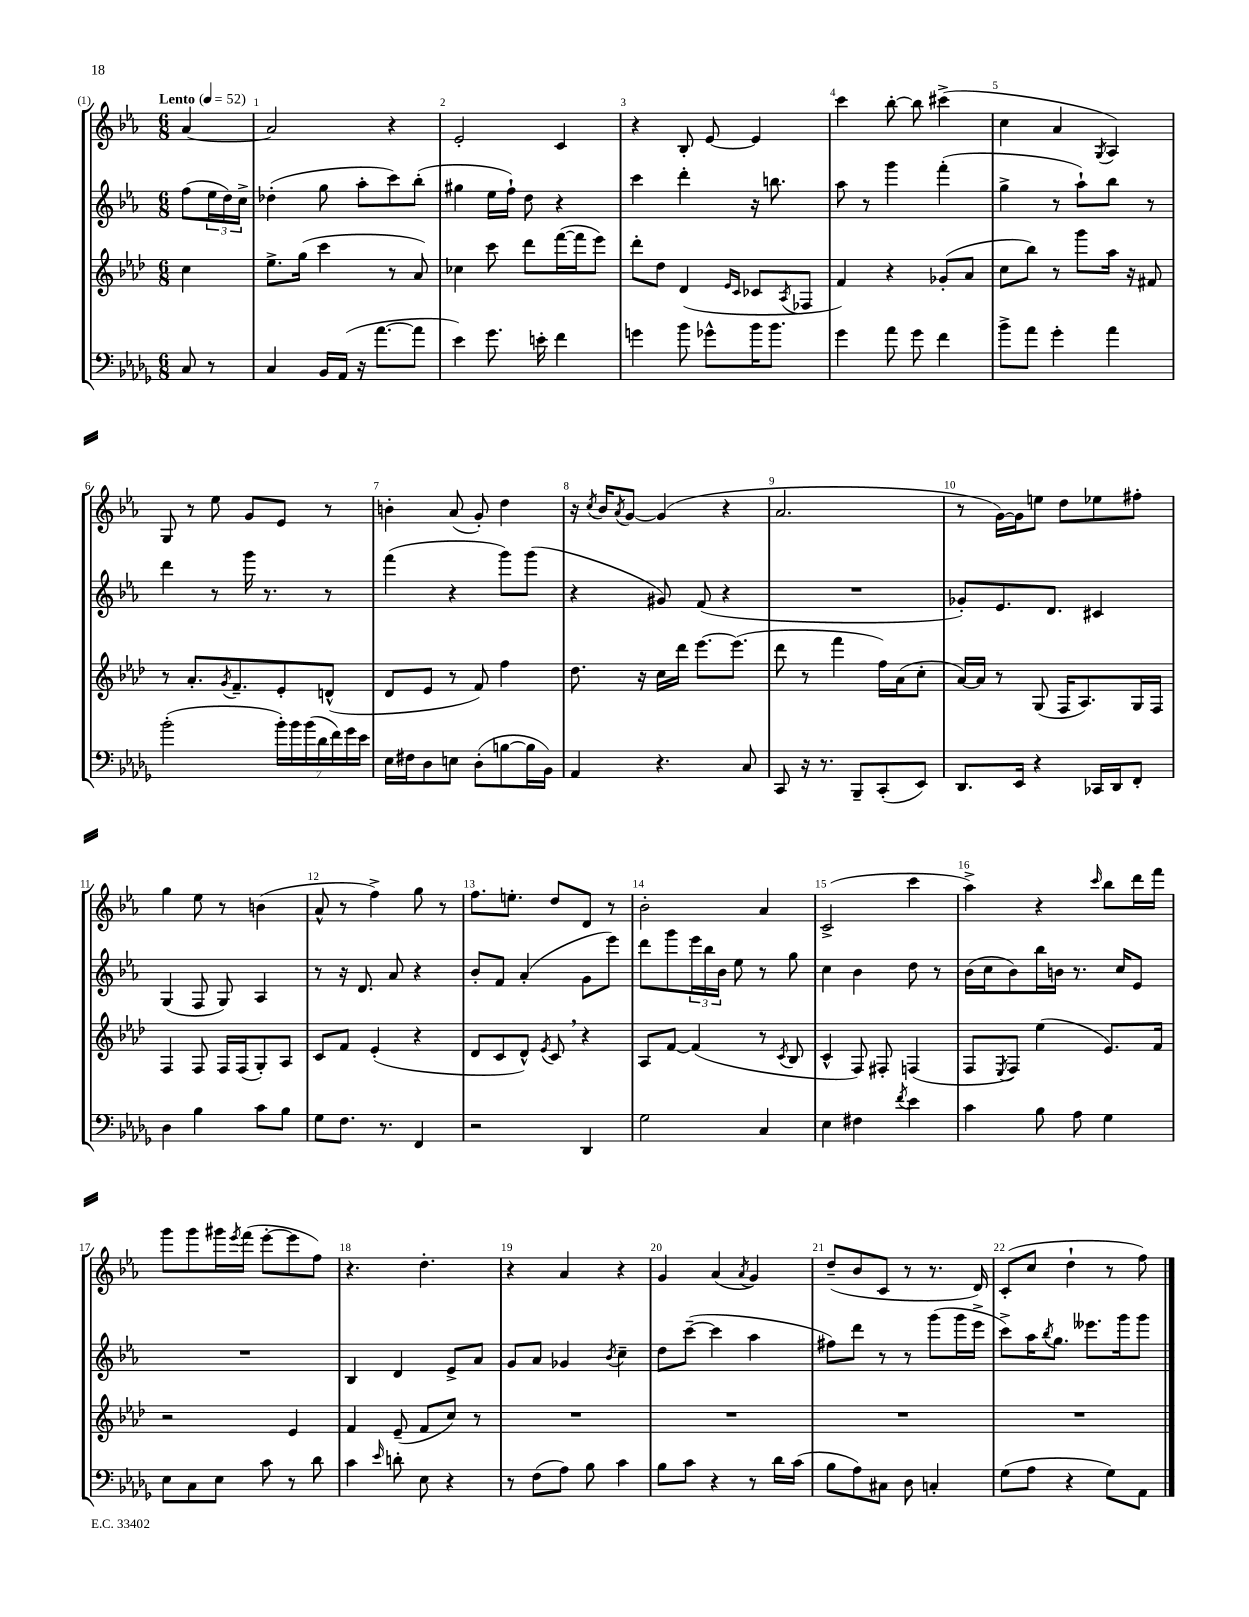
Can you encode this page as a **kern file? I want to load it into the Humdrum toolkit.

**kern	**kern	**kern	**kern
*part4	*part3	*part2	*part1
*staff4	*staff3	*staff2	*staff1
*clefF4	*clefG2	*clefG2	*clefG2
*k[b-e-a-d-g-]	*k[b-e-a-d-]	*k[b-e-a-]	*k[b-e-a-]
*M6/8	*M6/8	*M6/8	*M6/8
*MM52	*MM52	*MM52	*MM52
=	=	=	=
!	!	!	!LO:TX:a:B:t=Lento
8C/	4cc\	(8ff\L	[4a-/
8r	.	24ee-\L	.
.	.	24dd\)	.
.	.	24cc^\JJ	.
=1	=1	=1	=1
4C/	8.ee-^\L	(4dd-X'\	2a-/]
.	(16gg\Jk	.	.
16BB-/LL	4ccc\	8gg\	.
(16AA-/JJ	.	.	.
16r	.	8aa-'\L	.
[8.a-\L	.	.	.
.	8r	8ccc\)	4r
8a-\J]	8a-/)	(8bb-'\J	.
=2	=2	=2	=2
4e-\)	4cc-X\	4gg#X\	2e-'/
8.g-\	8ccc\	16ee-\LL	.
.	.	16ff`\JJ)	.
.	8ddd-\L	8dd\	.
16en'\	.	.	.
4f\	([16fff\L	4r	4c/
.	16fff\J]	.	.
.	8eee-\J)	.	.
=3	=3	=3	=3
4gn\	8ddd-'\L	4ccc\	4r
.	8dd-\J	.	.
8b-\	(4d-/	4ddd'\	8B-'/
8g-X^^\L	.	.	[8e-/
.	16qqe-/LL	.	.
.	16qqc/JJ	.	.
16b-\K	8c-X/L	16r	4e-/]
8.b-\J	.	8.bbn\	.
.	8qA-/	.	.
.	8F-X/J	.	.
=4	=4	=4	=4
4g-\	4f/)	8aa-\	4ccc\
.	.	8r	.
8a-\	4r	4ggg\	[8bb-'\
8g-\	.	.	8bb-\]
4f\	(8g-X'/L	(4fff'\	(4ccc#X^\
.	8a-/J	.	.
=5	=5	=5	=5
8b-^\L	8cc\L	4gg^\	4cc\
8a-\J	8bb-\J)	.	.
4g-'\	8r	8r	4a-/
.	8ggg\L	8aa-`\L)	.
.	.	.	8qG/
4a-\	16aa-\Jk	8bb-\J	4A-/)
.	16r	.	.
.	8f#X/	8r	.
!!LO:LB:g=z
=6	=6	=6	=6
(2b-'\	8r	4ddd\	8G/
.	8.a-'/L	.	8r
.	.	8r	8ee-\
.	8qg/	.	.
.	8.f~/	.	.
.	.	16ggg\	8g/L
.	.	8.r	.
28b-'\LL)	8e-'/	.	8e-/J
28b-\	.	.	.
(28b-\	.	.	.
28d-\	.	.	.
.	(8dn^^/J	8r	8r
28f\)	.	.	.
28g-\	.	.	.
28e-\JJ	.	.	.
=7	=7	=7	=7
16E-\LL	8d-/L	(4fff\	4bn'\
16F#X\J	.	.	.
8D-\	8e-/J	.	.
8En\J	8r	4r	(8a-/
(8D-'\L	8f/)	.	8g'/)
[8Bn\	4ff\	8ggg\L)	4dd\
16B\L]	.	(8ggg\J	.
16BB-\JJ)	.	.	.
=8	=8	=8	=8
4AA-/	8.dd-\	4r	16r
.	.	.	8qcc/
.	.	.	16b-/KL
.	.	.	8qa-/
.	.	.	[8g/J
.	16r	.	.
4.r	16cc\LL	8g#X/)	(4g/]
.	16ddd-\JJ	.	.
.	[8.eee-\L	(8f/	.
.	.	4r	4r
.	(8.eee-\J]	.	.
8C/	.	.	.
=9	=9	=9	=9
8CC/	8ddd-\	2.r	2.a-/
16r	8r	.	.
8.r	.	.	.
.	4fff\	.	.
8BBB-~/L	.	.	.
(8CC'/	16ff\LL)	.	.
.	(16a-\J	.	.
8EE-/J)	8cc'\J	.	.
=10	=10	=10	=10
8.DD-/L	[16a-/LL)	8g-X'/L)	8r
.	16a-/JJ]	.	.
.	8r	8.e-/	[16g\LL)
16EE-/Jk	.	.	16g\J]
4r	(8G/	.	8een\J
.	.	8.d/J	.
.	16F/KL	.	8dd\L
.	8.A-/)	.	.
16CC-X/LL	.	4c#X/	8ee-X\
16DD-/J	.	.	.
8FF'/J	16G/L	.	8ff#X'\J
.	16F/JJ	.	.
!!LO:LB:g=z
=11	=11	=11	=11
4D-\	4F/	(4G/	4gg\
4B-\	8F/	8F/	8ee-\
.	16F/LL	8G/)	8r
.	(16F/J	.	.
8c\L	8G'/)	4A-/	(4bn\
8B-\J	8A-/J	.	.
=12	=12	=12	=12
8G-\L	8c/L	8r	8a-^^/
8.F\J	8f/J	16r	8r
.	.	8.d/	.
.	(4e-'/	.	4ff^\)
8.r	.	.	.
.	.	8a-/	.
4FF/	4r	4r	8gg\
.	.	.	8r
=13	=13	=13	=13
2r	8d-/L	8b-'/L	8.ff\L
.	8c/	8f/J	.
.	.	.	8.een'\J
.	8d-^^/J)	(4a-'/	.
.	8qe-/	.	.
.	8c,/	.	8dd/L
4DD-/	4r	8g\L	8d/J
.	.	8eee-\J)	8r
=14	=14	=14	=14
2G-\	8A-/L	8ddd\L	2b-'\
.	[8f/J	8ggg\	.
.	(4f/]	24eee-\L	.
.	.	24bb-\	.
.	.	24b-\JJ	.
.	.	8ee-\	.
4C/	8r	8r	4a-/
.	8qc/	.	.
.	8B-/	8gg\	.
=15	=15	=15	=15
4E-\	4c^^/	4cc\	(2c^/
4F#X\	8F/)	4b-\	.
.	8F#X'/	.	.
8qf/	.	.	.
4e-\	(4Fn/	8dd\	4ccc\
.	.	8r	.
=16	=16	=16	=16
4c\	8F/L	(16b-\LL	4aa-^\)
.	.	16cc\J	.
.	8qE-/	.	.
.	8F/J)	8b-\)	.
8B-\	(4ee-\	16bb-\L	4r
.	.	16bn\JJ	.
8A-\	.	8.r	.
.	.	.	16qqccc/
4G-\	8.e-/L)	.	8bb-\L
.	.	16cc/KL	.
.	.	8e-/J	16ddd\L
.	16f/Jk	.	16fff\JJ
!!LO:LB:g=z
=17	=17	=17	=17
8E-\L	2r	2.r	8ggg\L
8C\	.	.	8ggg\
8E-\J	.	.	16ggg#X\L
.	.	.	8qeee-/
.	.	.	(16fff\JJ
8c\	.	.	[8eee-'\L
8r	4e-/	.	8eee-\]
8d-\	.	.	8ff\J)
=18	=18	=18	=18
4c\	4f/	4B-/	4.r
16qqe-/	.	.	.
8dn'\	(8e-~/	4d/	.
8E-\	8f/L	.	4.dd'\
4r	8cc/J)	8e-^/L	.
.	8r	8a-/J	.
=19	=19	=19	=19
8r	2.r	8g/L	4r
(8F\L	.	8a-/J	.
8A-\J)	.	4g-X/	4a-/
8B-\	.	.	.
.	.	8qb-/	.
4c\	.	4cc~\	4r
=20	=20	=20	=20
8B-\L	2.r	8dd\L	4g/
8c\J	.	([8ccc~\J	.
4r	.	4ccc\]	(4a-/
.	.	.	8qa-/
8r	.	4aa-\	4g/)
16d-\LL	.	.	.
(16c\JJ	.	.	.
=21	=21	=21	=21
8B-\L	2.r	8ff#X\L)	(8dd~/L
8A-\)	.	8ddd\J	8b-/
8C#X\J	.	8r	8c/J
8D-\	.	8r	8r
4Cn'/	.	(8ggg\L	8.r
.	.	16ggg\L	.
.	.	16eee-^\JJ	16d/)
=22	=22	=22	=22
(8G-\L	2.r	8ccc^\L)	(8c'/L
8A-\J	.	16aa-\K	8cc/J
.	.	8qbb-/	.
.	.	8.gg\J	.
4r	.	.	4dd`\
.	.	8.eee--X\L	.
8G-\L)	.	.	8r
.	.	16ggg\k	.
8AA-\J	.	8ggg\J	8ff\)
==	==	==	==
*-	*-	*-	*-
